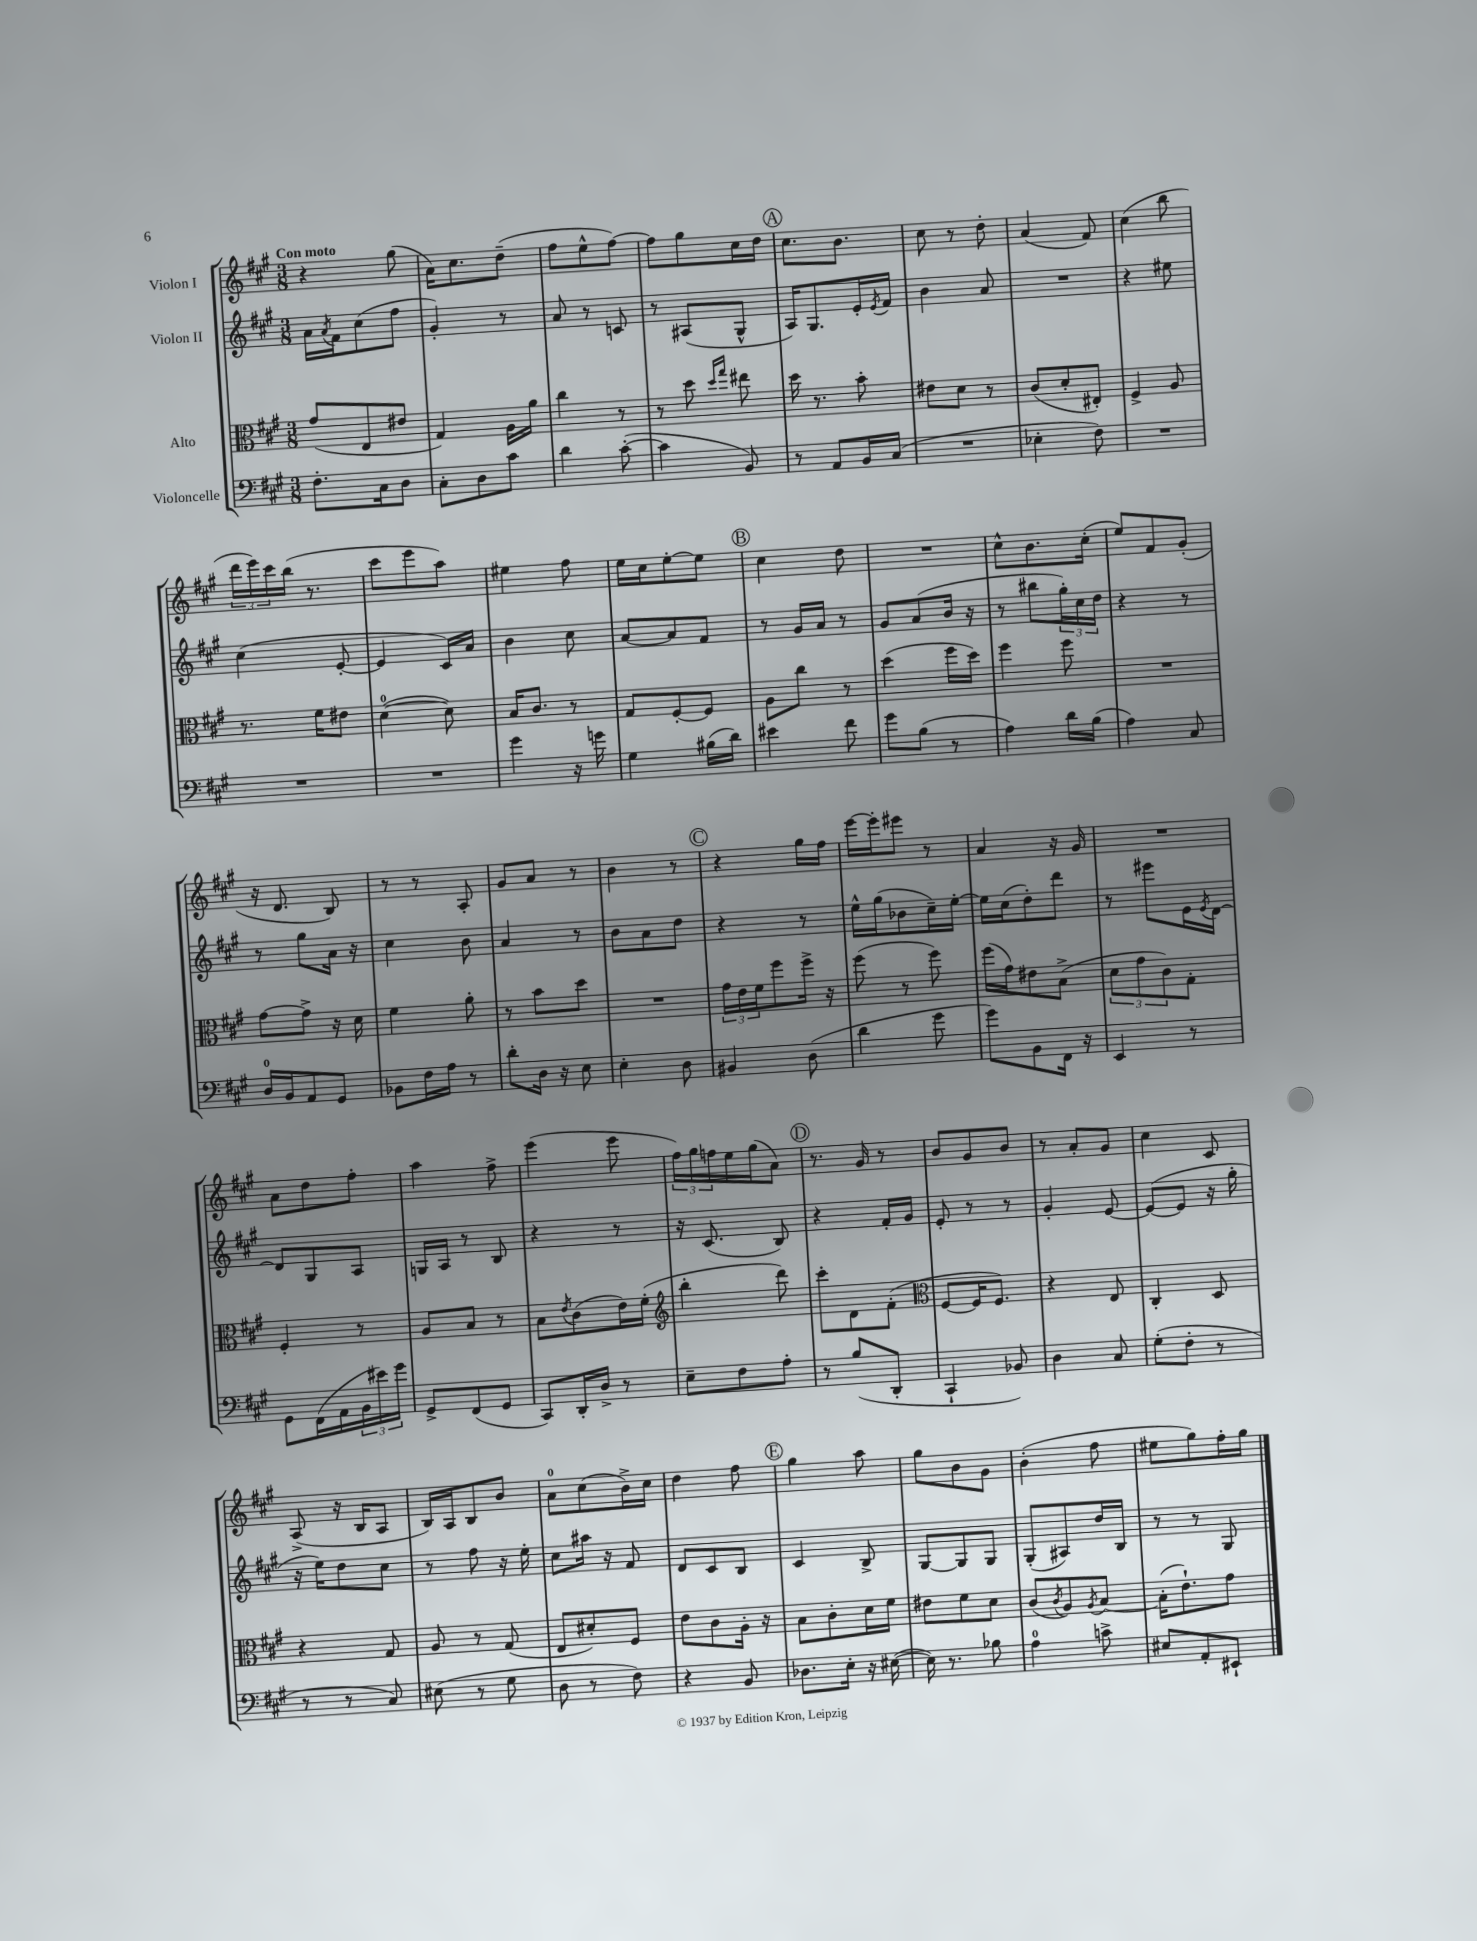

**kern	**kern	**kern	**kern
*part4	*part3	*part2	*part1
*staff4	*staff3	*staff2	*staff1
*I"Violoncelle	*I"Alto	*I"Violon II	*I"Violon I
*clefF4	*clefC3	*clefG2	*clefG2
*k[f#c#g#]	*k[f#c#g#]	*k[f#c#g#]	*k[f#c#g#]
*M3/8	*M3/8	*M3/8	*M3/8
=1	=1	=1	=1
!	!	!	!LO:TX:a:B:t=Con moto
8.F#'\L	(8g#/L	16a\LL	4r
.	.	8qa/	.
.	.	16f#\J	.
.	8E/	(8cc#\	.
16C#\k	.	.	.
8D\J	8e#X/J	8ff#\J	(8gg#\
=2	=2	=2	=2
8C#'\L	4G#/)	4g#'/)	16a\KL)
.	.	.	8.cc#\
8D\	.	.	.
8c#\J	16A\LL	8r	(8dd~\J
.	16a\JJ	.	.
=3	=3	=3	=3
4d\	4cc#\	8a/	8ff#\L
.	.	8r	8ee^^\
([8c#'\	8r	8cn/	[8ff#\J)
=4	=4	=4	=4
4c#\]	8r	8r	8ff#\L]
.	8dd\	(8A#X/L	8gg#\
.	16qqdd/LL	.	.
.	16qqgg#/JJ	.	.
8BB/)	8ee#X\	8G#^^/J	16cc#\L
.	.	.	16dd\JJ
!!LO:REH:place=s1:t=A
=5	=5	=5	=5
8r	16dd\	16A/KL)	8.cc#\L
.	8.r	8.G#/	.
8AA/L	.	.	.
.	.	.	8.b\J
16BB/L	8b'\	16e'/L	.
.	.	8qe/	.
(16C#/JJ	.	16f#/JJ	.
=6	=6	=6	=6
4.r	8e#X\L	4b\	8cc#\
.	8d\J	.	8r
.	8r	8a/	8dd'\
=7	=7	=7	=7
4E-X'\	(8c#/L	4.r	(4a/
.	8d'/	.	.
8F#\)	8E#X'/J)	.	8f#/)
=8	=8	=8	=8
4.r	4F#^/	4r	(4cc#\
.	8A/	8ee#X\	8bb\
!!LO:LB:g=z
=9	=9	=9	=9
4.r	8.r	(4cc#\	24ddd\LL
.	.	.	24eee\)
.	.	.	24ccc#\
.	.	.	(16bb\JJ
.	16f#\KL	.	8.r
.	8e#X\J	[8e'/	.
=10	=10	=10	=10
4.r	([4d\	4e/]	8ccc#\L
.	.	.	8eee\
.	8d\])	16c#/LL)	8aa\J)
.	.	16a/JJ	.
=11	=11	=11	=11
4g#\	16B/KL	4b\	4ee#X\
.	8.c#/J	.	.
16r	8r	8cc#\	8ff#\
16gn\	.	.	.
=12	=12	=12	=12
4G#\	8G#/L	[8a/L	16ee\LL
.	.	.	16cc#\J
.	[8F#'/	8a/]	[8ee'\
(16B#X\LL	8F#/J]	8f#/J	8ee\J]
16d\JJ)	.	.	.
!!LO:REH:place=s1:t=B
=13	=13	=13	=13
4e#X\	8A\L	8r	4cc#\
.	8cc#\J	16g#/LL	.
.	.	16a/JJ	.
8f#\	8r	8r	8dd\
=14	=14	=14	=14
8g#\L	(4dd\	8g#/L	4.r
(8B\J	.	(8a/	.
8r	16ff#\LL	16b/Jk	.
.	16dd\JJ)	16r	.
=15	=15	=15	=15
4A\)	4ff#\	8r	8cc#^^\L
.	.	8bb#X\L	8.b\
16d\LL	8ff#\	24gg#'\L)	.
.	.	24cc#\	.
(16B\JJ	.	.	(16cc#'\Jk
.	.	24dd\JJ	.
=16	=16	=16	=16
4A\)	4.r	4r	8ee/L)
.	.	.	8f#/
8C#/	.	8r	(8g#'/J
!!LO:LB:g=z
=17	=17	=17	=17
16D/LL	[8g#\L	8r	16r
16BB/J	.	.	8.d/
8AA/	8g#^\J]	8gg#\L	.
8GG#/J	16r	16a\Jk	8B/)
.	16d\	16r	.
=18	=18	=18	=18
8BB-X\L	4f#\	4cc#\	8r
16F#\L	.	.	8r
16A\JJ	.	.	.
8r	8a'\	8b\	8A'/
=19	=19	=19	=19
8d'\L	8r	4a/	8g#/L
16D\Jk	8b\L	.	8a/J
16r	.	.	.
8E\	8dd\J	8r	8r
=20	=20	=20	=20
4E'\	4.r	8b\L	4b\
.	.	8a\	.
8D\	.	8dd\J	8r
!!LO:REH:place=s1:t=C
=21	=21	=21	=21
4BB#X/	24g#\LL	4r	4r
.	24e\	.	.
.	24f#\J	.	.
.	8ff#\	.	.
(8D\	16ff#^\Jk	8r	16gg#\LL
.	16r	.	16ff#\JJ
=22	=22	=22	=22
4d\	(8ff#\	16ee^^\LL	[16eee\LL
.	.	(16gg#\J	16eee'\J]
.	8r	8b-X\	8eee#X\J
8g#\	8ff#\)	16cc#~\L)	8r
.	.	[16ee'\JJ	.
=23	=23	=23	=23
8g#\L)	(16ff#\LL	16ee\LL]	4a/
.	16g#\J)	(16cc#\J	.
8BB\	8e#X\	8dd'\)	.
16FF#\Jk	(8B^\J	8ddd\J	16r
16r	.	.	16g#/
=24	=24	=24	=24
4EE/	12d\L	8r	4.r
.	12g#\	.	.
.	.	8eee#X\L	.
.	12c#\)	.	.
8r	8G#'\J	16e\L	.
.	.	8qe/	.
.	.	[16d\JJ	.
!!LO:LB:g=z
=25	=25	=25	=25
8GG#\L	4F#'/	8d/L]	8a\L
(16FF#\L	.	8G#/	8dd\
16AA\	.	.	.
24BB\	8r	8A/J	8ff#'\J
24e#X\)	.	.	.
24g#\JJ	.	.	.
=26	=26	=26	=26
8GG#^/L	8A/L	16Gn/LL	4aa\
.	.	16A/JJ	.
(8FF#/	8B/J	8r	.
8GG#/J	8r	8B/	8ff#^\
=27	=27	=27	=27
8CC#/L)	8B\L	4r	(4eee\
.	8qe/	.	.
16DD'/L	(8c#\	.	.
16D^/JJ	.	.	.
8r	16e\L)	8r	8eee\
.	(16f#'\JJ	.	.
=28	=28	=28	=28
*	*clefG2	*	*
8E~\L	4bb'\	16r	24ff#\LL)
.	.	.	24gg#\
.	.	(8.c#/	.
.	.	.	24ffn\
8F#\	.	.	16ee\
.	.	.	(16gg#\J
8A'\J	8ddd\)	8B/)	8a\J)
!!LO:REH:place=s1:t=D
=29	=29	=29	=29
8r	8ccc#'\L	4r	8.r
(8B/L	8d\	.	.
.	.	.	16g#/
8DD'/J	(8f#'\J	16f#'/LL	8r
.	.	16g#/JJ	.
=30	=30	=30	=30
*	*clefC3	*	*
4CC#`/	[8F#/L	8e'/	8b/L
.	16F#/K]	8r	8g#/
.	8.F#/J)	.	.
8BB-X/)	.	8r	8b/J
=31	=31	=31	=31
4D\	4r	4g#'/	8r
.	.	.	8a'/L
8C#/	8E/	[8e/	8g#/J
=32	=32	=32	=32
(8G#'\L	4C#'/	(8e/L_	4cc#\
8F#'\J	.	8e/J]	.
8r	8D/	16r	8c#/
.	.	16gg#'\	.
!!LO:LB:g=z
=33	=33	=33	=33
8r	4r	16r	(8A^/
.	.	16ee\KL)	.
8r	.	8dd\	16r
.	.	.	16B/KL
8C#/)	8G#/	8cc#\J	8A/J
=34	=34	=34	=34
(8E#X\	8A/	8r	16B/LL)
.	.	.	16A/J
8r	8r	8ff#\	8B/
8G#\	(8G#/	16r	8b/J
.	.	16ee'\	.
=35	=35	=35	=35
8D\	8E/L	8cc#\L	8a\L
8r	8d#X'/)	16aa#X\Jk	(8cc#\
.	.	16r	.
8F#\)	8F#/J	8f#/	16b^\L)
.	.	.	16cc#\JJ
=36	=36	=36	=36
4r	8e\L	8d/L	4dd\
.	8c#\	8c#/	.
8BB/	16A'\Jk	8B/J	8ff#\
.	16r	.	.
!!LO:REH:place=s1:t=E
=37	=37	=37	=37
8.D-X\L	8B\L	4c#/	4gg#\
.	8c#'\	.	.
16E'\Jk	.	.	.
16r	16d\L	8B^/	8aa\
([16E#X\	16f#\JJ	.	.
=38	=38	=38	=38
16E#\])	8e#X\L	[8G#/L	8gg#\L
8.r	.	.	.
.	8f#\	8G#/]	8b\
8B-X\	8d\J	8G#/J	8g#\J
=39	=39	=39	=39
4A\	(8c#/L	(8G#'/L	(4b'\
.	8qc#/	.	.
.	8A/)	8A#X/)	.
.	8qA/	.	.
8cn^\	[8B/J	16dd/L	8ff#\
.	.	16B/JJ	.
=40	=40	=40	=40
8E#X/L	(16B'\KL]	8r	8ee#X\L
.	8.e`\)	.	.
8AA'/	.	8r	8gg#\)
8EE#X`/J	8g#\J	8G#/	16ff#'\L
.	.	.	16gg#\JJ
==	==	==	==
*-	*-	*-	*-
